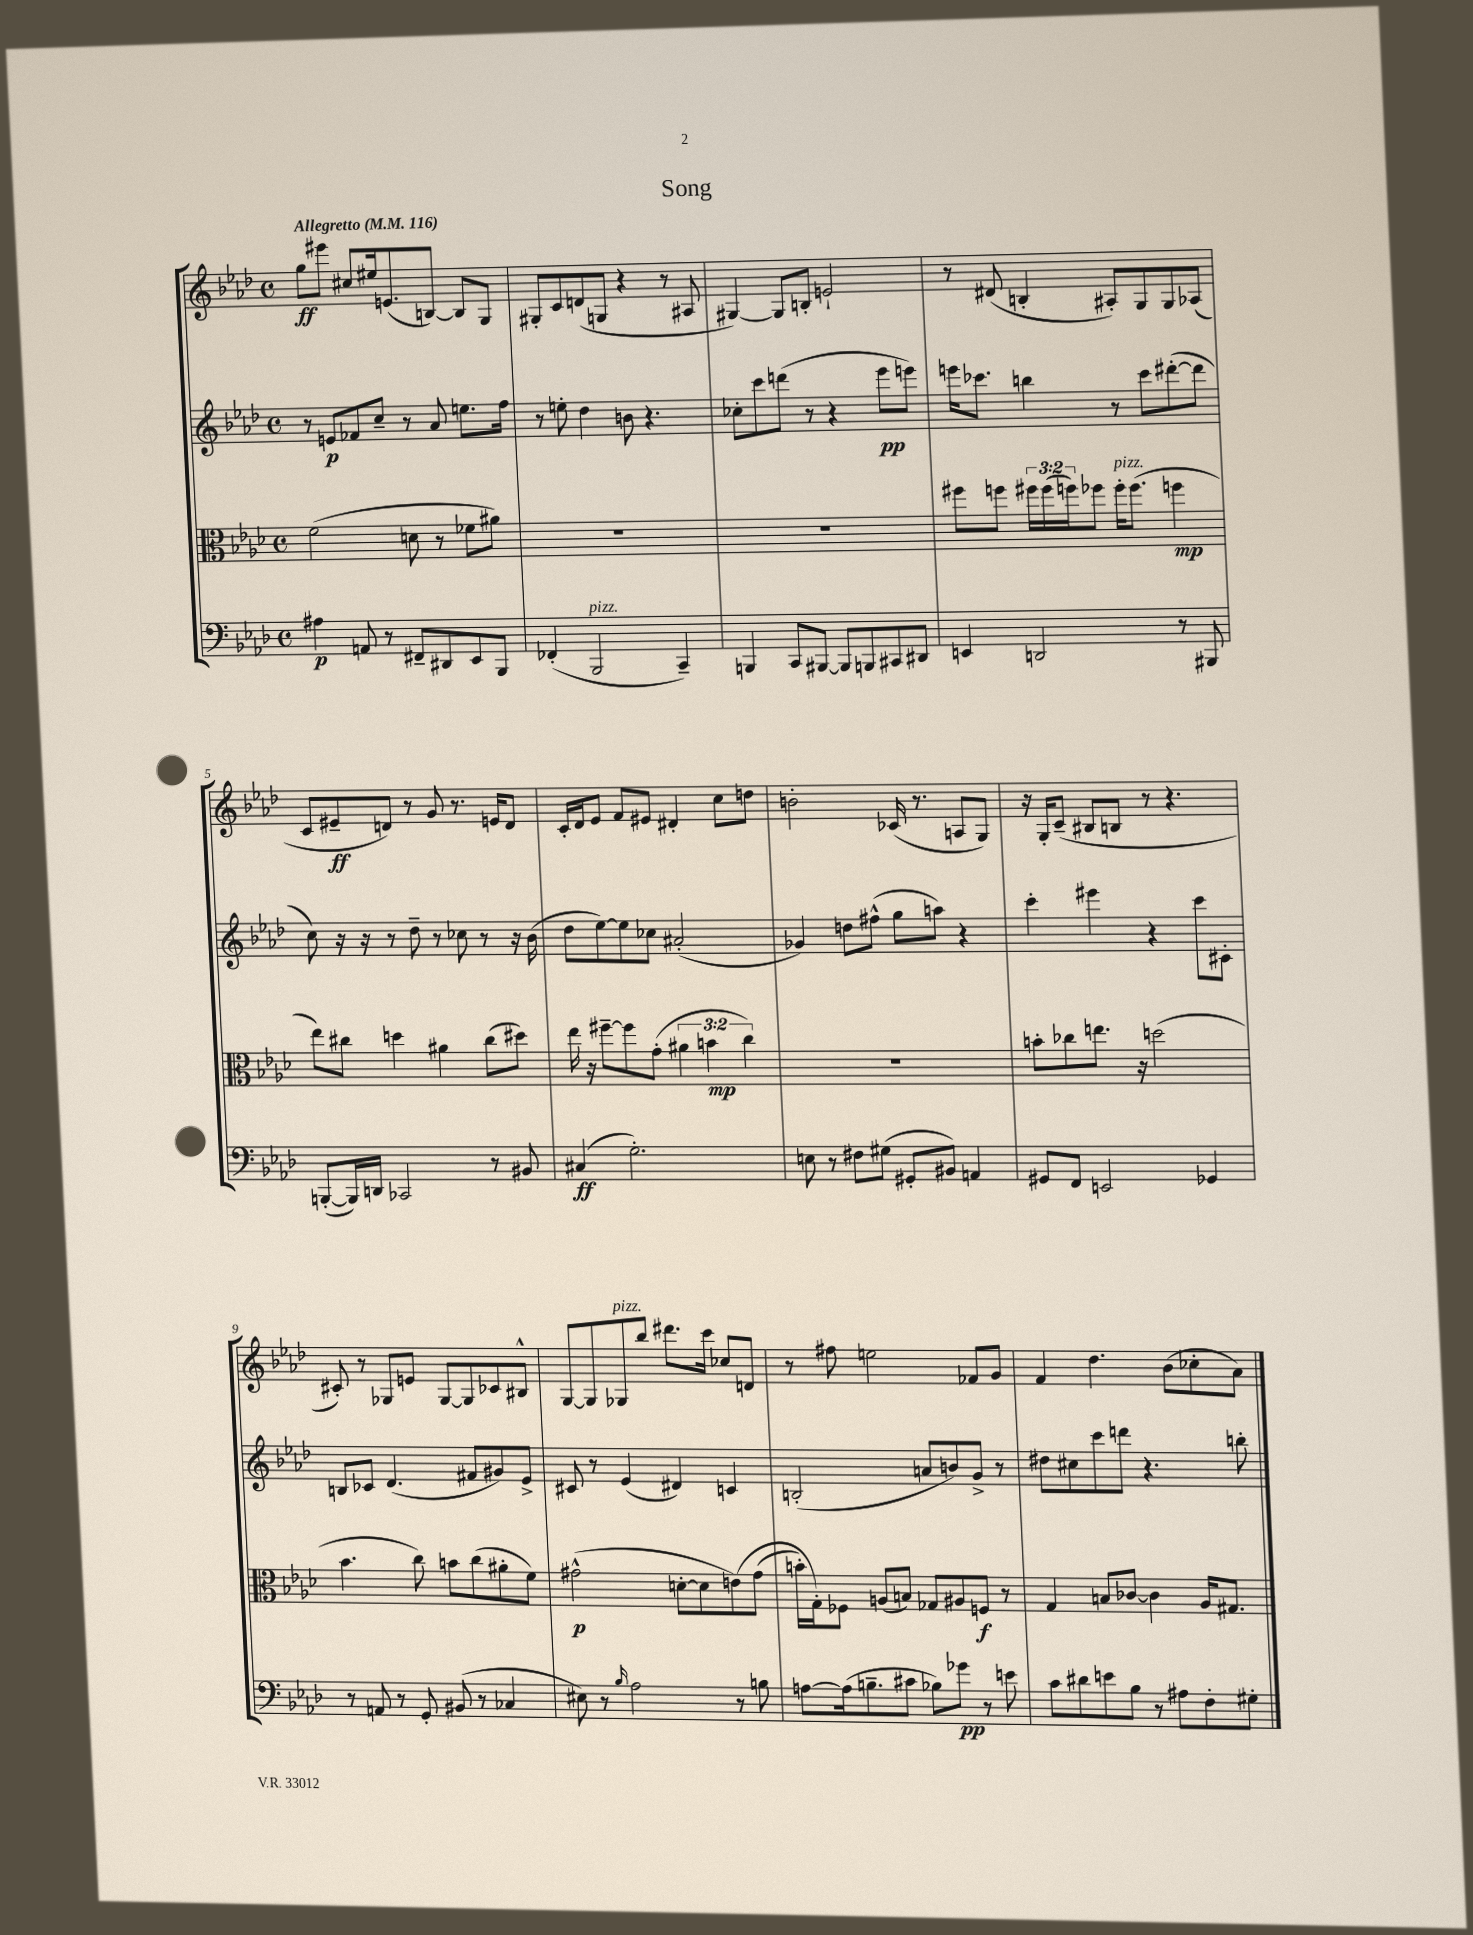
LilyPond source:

\header { title = "Song" }
<<
\new StaffGroup <<
\new Staff = "s0" {
    \clef treble \key aes \major \defaultTimeSignature \time 4/4 \tempo "Allegretto" 4 = 116
    g''8\ff eis'''8 cis''8 eis''16 e'8.( b8~) b8 g8 |
    gis8-. c'8 d'8( g8 r4 r8 ais8 |
    gis4~) gis8 b8-. e'2-! |
    r8 dis'8( b4-. ais8-.) g8 g8 aes8( |
    c'8 eis'8--\ff d'8) r8 g'8 r8. e'16 d'8 |
    c'16-. des'16 ees'8 f'8 eis'8 dis'4-. c''8 d''8 |
    b'2-. ces'16( r8. a8 g8) |
    r16 g16-. c'8--( bis8 b8 r8 r4. |
    cis'8-.) r8 ges8 e'8 ges8~ ges8 ces'8 bis8-^ |
    g8~ g8 ges8^\markup { \italic "pizz." } bes''8 dis'''8. c'''16 ces''8 d'8 |
    r8 fis''8 e''2 fes'8 g'8 |
    f'4 des''4. bes'8( ces''8-. aes'8) \bar "|." |
}
\new Staff = "s1" {
    \clef treble \key aes \major \defaultTimeSignature \time 4/4
    r8 e'8\p fes'8 c''8-- r8 aes'8 e''8. f''16 |
    r8 e''8-. des''4 b'8 r4. |
    ces''8-. c'''8 d'''8( r8 r4 ees'''8\pp e'''8) |
    e'''16 ces'''8. b''4 r8 ces'''8 dis'''8~-.( dis'''8 |
    c''8) r16 r16 r8 des''8-- r8 ces''8 r8 r16 bes'16( |
    des''8 ees''8~) ees''8 ces''8 ais'2-.( |
    ges'4) d''8 fis''8-^( g''8 a''8) r4 |
    c'''4-. eis'''4 r4 c'''8 cis'8-. |
    b8 ces'8 des'4.( fis'8 gis'8) ees'8-> |
    cis'8 r8 ees'4( dis'4) c'4 |
    b2-.( a'8 b'8) g'8-> r8 |
    dis''8 cis''8 c'''8 d'''8 r4. b''8-. \bar "|." |
}
\new Staff = "s2" {
    \clef alto \key aes \major \defaultTimeSignature \time 4/4 \override Staff.TupletNumber.text = #tuplet-number::calc-fraction-text
    f'2( d'8 r8 fes'8 ais'8) |
    R1 |
    R1 |
    fis''8 f''8 \tuplet 3/2 { fis''16 fis''16( f''16) } fes''8 fes''16-.^\markup { \italic "pizz." } fes''8.( f''4\mp |
    ees''8) cis''8 d''4 ais'4 cis''8( dis''8) |
    ees''16 r16 fis''8~-- fis''8 g'8-.( \tuplet 3/2 { ais'4 b'4\mp c''4) } |
    R1 |
    b'8-. ces''8 e''8. r16 d''2( |
    bes'4. c''8) b'8 c''8( ais'8-. f'8) |
    gis'2-^\p( d'8~-. d'8 e'8)\( gis'8( |
    b'16-.) g16-.\) fes8 a8( b8) ges8 ais8 f8\f r8 |
    g4 b8 ces'8~ ces'4 aes16 gis8. \bar "|." |
}
\new Staff = "s3" {
    \clef bass \key aes \major \defaultTimeSignature \time 4/4
    ais4\p a,8 r8 fis,8-- dis,8 ees,8 bes,,8 |
    fes,4-.( bes,,2^\markup { \italic "pizz." } c,4--) |
    b,,4 c,8 bis,,8~ bis,,8 b,,8 cis,8 dis,8 |
    e,4 d,2 r8 bis,,8 |
    b,,8~-.( b,,16) d,16 ces,2 r8 bis,8 |
    cis4\ff( g2.-.) |
    e8 r8 fis8 gis8( gis,8-. bis,8) a,4 |
    gis,8 f,8 e,2 ges,4 |
    r8 a,8 r8 g,8-. bis,8( r8 ces4 |
    eis8) r8 \grace { bes16 } aes2 r8 b8 |
    a8~ a16( b8.-- cis'8 bes8) ges'8\pp r8 e'8 |
    c'8 dis'8 e'8 bes8 r8 ais8 f8-. gis8-. \bar "|." |
}
>>
>>
